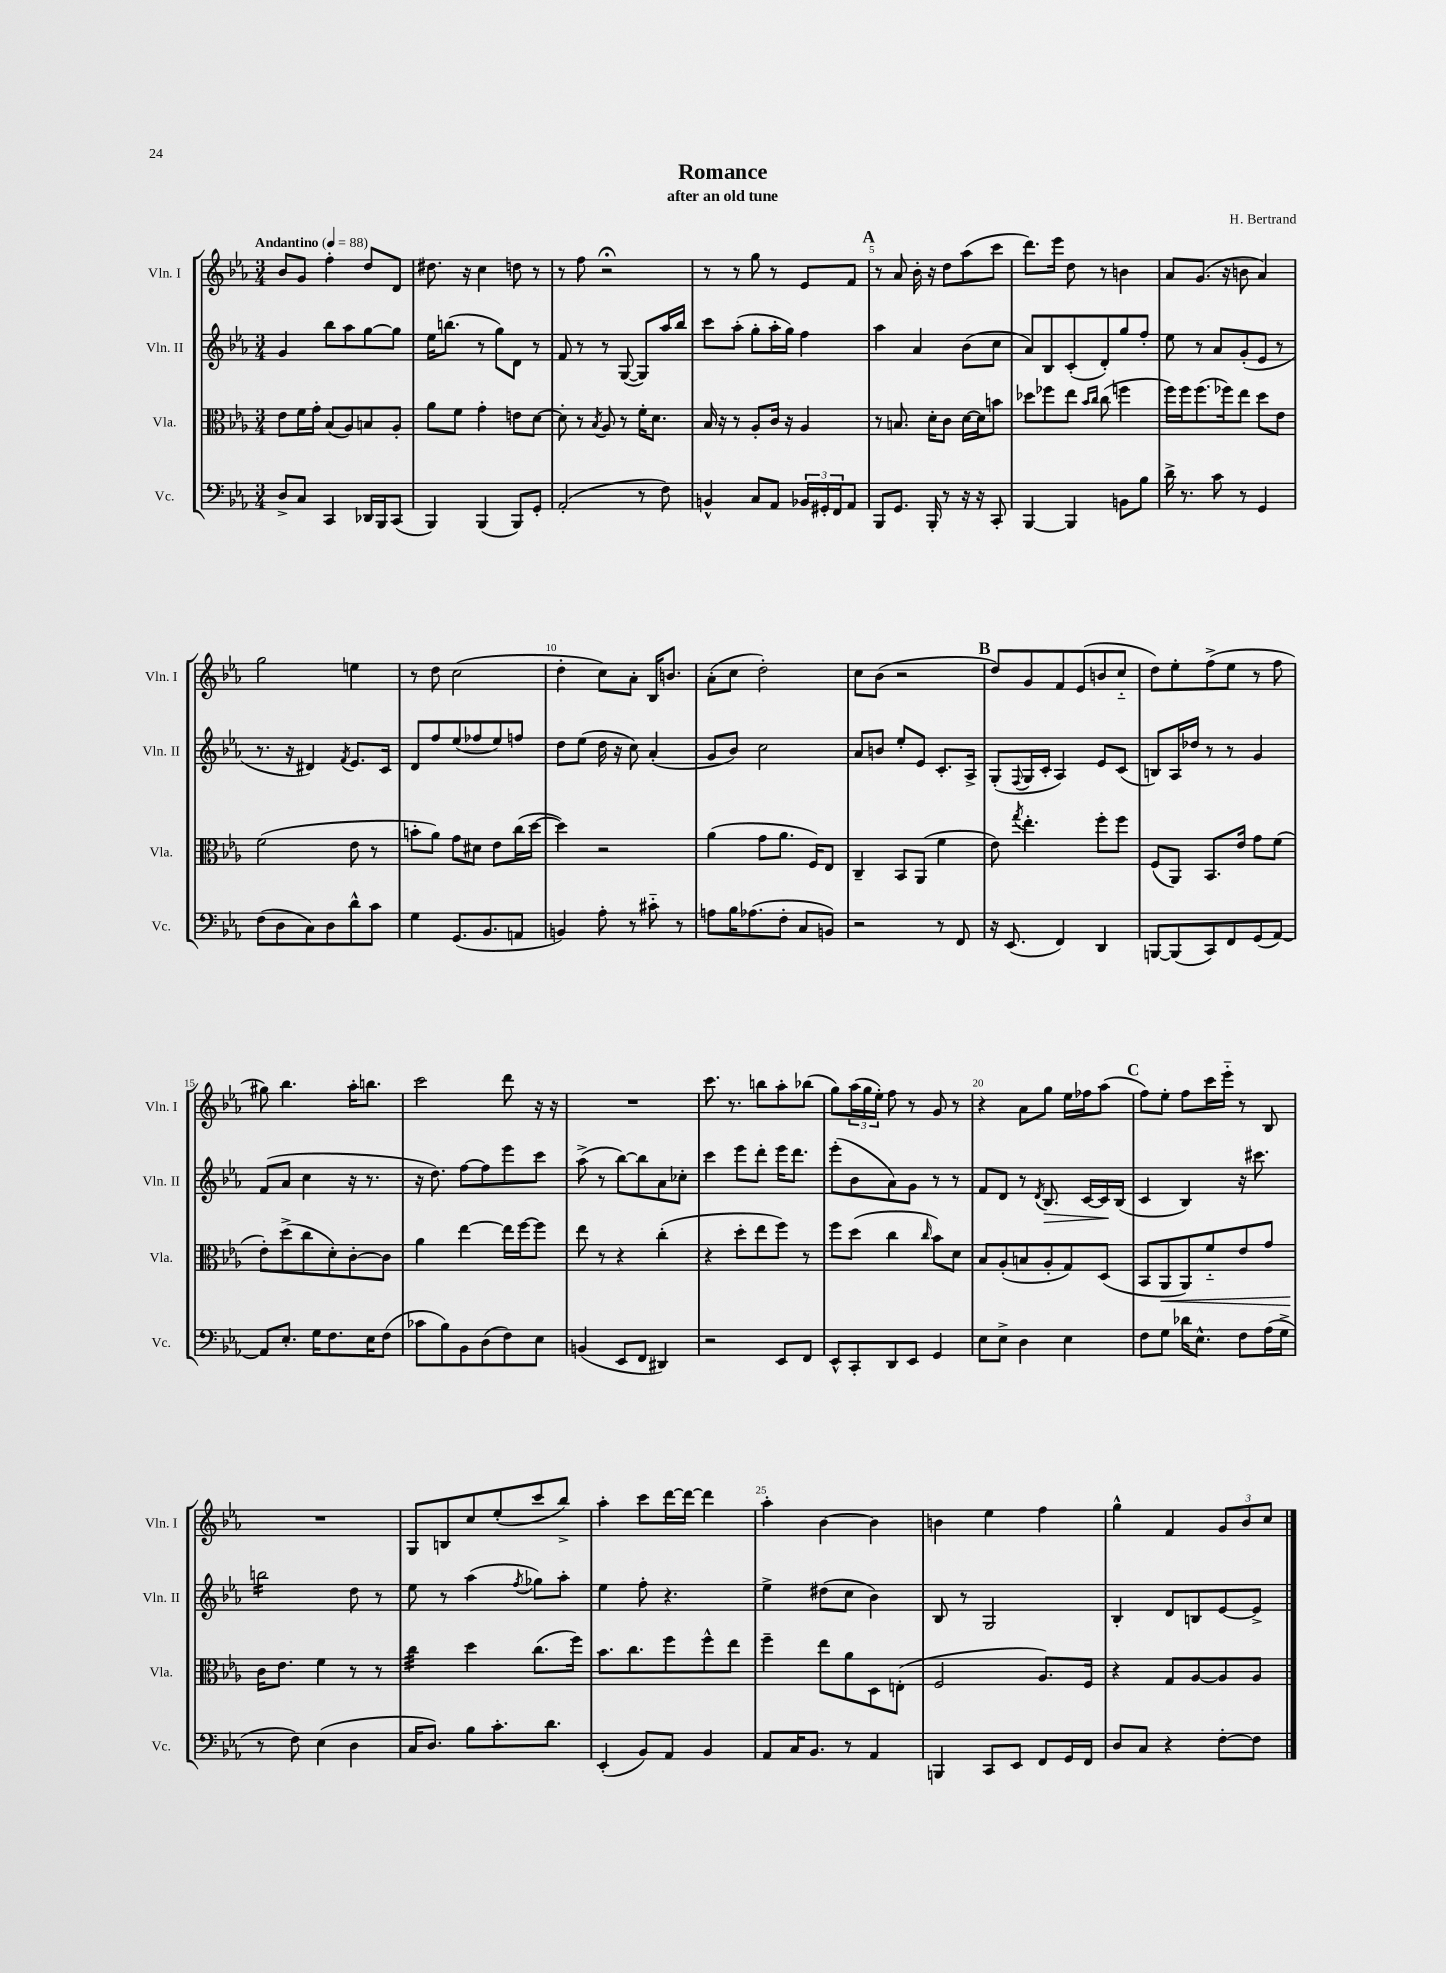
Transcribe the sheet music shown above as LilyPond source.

\header { title = "Romance" composer = "H. Bertrand" subtitle = "after an old tune" }
<<
\new StaffGroup <<
\new Staff = "s0" \with { instrumentName = "Vln. I" shortInstrumentName = "Vln. I" } {
    \clef treble \key ees \major \numericTimeSignature \time 3/4 \tempo "Andantino" 4 = 88
    bes'8 g'8 f''4-. d''8 d'8 |
    dis''8. r16 c''4 d''8 r8 |
    r8 f''8 r2\fermata |
    r8 r8 g''8 r8 ees'8 f'8 |
    \mark \markup { \bold "A" } r8 aes'8 bes'16-. r16 d''8 aes''8( c'''8 |
    d'''8.) ees'''16 d''8 r8 b'4 |
    aes'8 g'8.( r16 b'8 aes'4) |
    g''2 e''4 |
    r8 d''8 c''2( |
    d''4-. c''8) aes'8-. bes16 b'8. |
    aes'8-.( c''8 d''2-.) |
    c''8 bes'8( r2 |
    \mark \markup { \bold "B" } d''8) g'8 f'8 ees'8( b'8 c''8-_ |
    d''8) ees''8-. f''8->( ees''8 r8 f''8 |
    gis''8) bes''4. aes''16-. b''8. |
    c'''2 d'''8 r16 r16 |
    R2. |
    c'''8. r8. b''8 aes''8-. bes''8( |
    g''8) \tuplet 3/2 { aes''16( g''16 ees''16-.) } f''8 r8 g'8 r8 |
    r4 aes'8 g''8 ees''16 fes''16 aes''8( |
    \mark \markup { \bold "C" } f''8) ees''8-. f''8 c'''16 ees'''16-_ r8 bes8 |
    R2. |
    g8 b8 c''8 ees''8-.( c'''8 bes''8->) |
    aes''4-. c'''8 d'''16~ d'''16~ d'''4 |
    aes''4-. bes'4~ bes'4 |
    b'4 ees''4 f''4 |
    g''4-^ f'4 \tuplet 3/2 { g'8 bes'8 c''8 } \bar "|." |
}
\new Staff = "s1" \with { instrumentName = "Vln. II" shortInstrumentName = "Vln. II" } {
    \clef treble \key ees \major \numericTimeSignature \time 3/4
    g'4 bes''8 aes''8 g''8~ g''8 |
    ees''16 b''8.( r8 g''8) d'8 r8 |
    f'8 r8 r8 g8~( g8) aes''16 bes''16 |
    c'''8 aes''8-.( g''8-. aes''16-. g''16) f''4 |
    \mark \markup { \bold "A" } aes''4 aes'4 bes'8( c''8 |
    aes'8) bes8 c'8-.( d'8-.) g''8 f''8-. |
    ees''8 r8 aes'8 g'8-.( ees'8 r8 |
    r8. r16 dis'4) \acciaccatura { f'8 } ees'8. c'16 |
    d'8 f''8 ees''8( fes''8 ees''8) f''8 |
    d''8 ees''8( d''16 r16 c''8) aes'4-.( |
    g'8 bes'8) c''2 |
    aes'8 b'8 ees''8-. ees'8 c'8.-. aes16-> |
    \mark \markup { \bold "B" } g8-.( \appoggiatura { f8 } g16 c'16-. aes4) ees'8 c'8( |
    b8) aes16 des''16 r8 r8 g'4 |
    f'8( aes'8 c''4 r16 r8. |
    r16 d''8.) f''8~ f''8 ees'''8 c'''8 |
    aes''8->( r8 bes''8~) bes''8 aes'8 ces''8-. |
    c'''4 ees'''8 d'''8-. ees'''16 d'''8. |
    ees'''8-.( bes'8 aes'8) g'8 r8 r8 |
    f'8 d'8 r8 \acciaccatura { d'8 } bes8.\> c'16~ c'16\! bes16( |
    \mark \markup { \bold "C" } c'4 bes4) r16 cis'''8. |
    b''2:16 d''8 r8 |
    ees''8 r8 aes''4( \acciaccatura { f''8 } ges''8) aes''8-. |
    ees''4 f''8-. r4. |
    ees''4-> dis''8( c''8 bes'4) |
    bes8 r8 g2 |
    bes4-. d'8 b8 ees'8~ ees'8-> \bar "|." |
}
\new Staff = "s2" \with { instrumentName = "Vla." shortInstrumentName = "Vla." } {
    \clef alto \key ees \major \numericTimeSignature \time 3/4
    ees'8 f'16 g'16-. bes8( aes8) b8 aes8-. |
    aes'8 f'8 g'4-. e'8 d'8~ |
    d'8-. r8 \acciaccatura { bes8 } aes8 r8 f'16-. d'8. |
    bes16 r16 r8 aes8-. c'16 r16 aes4 |
    \mark \markup { \bold "A" } r8 b8. d'16-. c'8 d'16~ d'16 b'8 |
    des''8 fes''8 ees''8 \grace { bes'16 c''16 } c''8( f''4 |
    f''16) f''16 f''8.( fes''16) ees''8 d''8 ees'8 |
    f'2( ees'8 r8 |
    b'8-. aes'8) g'8 dis'8 ees'8 c''16( d''16~ |
    d''4) r2 |
    aes'4( g'8 aes'8. f16) ees8 |
    c4-- bes,8 aes,8( f'4 |
    \mark \markup { \bold "B" } ees'8) \acciaccatura { g''8 } ees''4.-. f''8-. f''8 |
    f8( aes,8) bes,8. ees'16 g'8 f'8( |
    ees'8-.) d''8->( c''8 d'8-.) c'8~-. c'8 |
    aes'4 ees''4~ ees''16 f''16~ f''8 |
    ees''8 r8 r4 c''4-.( |
    r4 d''8-. ees''8 f''8) r8 |
    f''8 d''8( c''4 \grace { c''16 } bes'8) d'8 |
    bes8 aes8-.( b8 aes8-. g8) d8( |
    \mark \markup { \bold "C" } bes,8 aes,8\< aes,8) f'8-_ ees'8 g'8 |
    c'16\! ees'8. f'4 r8 r8 |
    c''4:32 d''4 c''8.( f''16) |
    bes'8. c''8. f''8 f''8-^ ees''8 |
    f''4-- ees''8 aes'8 d8 e8-.( |
    f2 aes8.) f16 |
    r4 g8 aes8~ aes8 aes8 \bar "|." |
}
\new Staff = "s3" \with { instrumentName = "Vc." shortInstrumentName = "Vc." } {
    \clef bass \key ees \major \numericTimeSignature \time 3/4
    d8-> c8 c,4 des,16 bes,,16 c,8( |
    bes,,4) bes,,4( bes,,8) g,8-. |
    aes,2-.( r8 f8) |
    b,4-^ c8 aes,8 \tuplet 3/2 { bes,16 gis,16-. f,16 } aes,8 |
    \mark \markup { \bold "A" } bes,,8 g,8. bes,,16-. r8 r16 r16 c,8-. |
    bes,,4~ bes,,4 b,8 bes8 |
    d'16-> r8. c'8 r8 g,4 |
    f8( d8 c8) d8 d'8-^ c'8 |
    g4 g,8.( bes,8. a,8 |
    b,4) aes8-. r8 cis'8-_ r8 |
    a8 bes16 aes8.( f8-. c8 b,8) |
    r2 r8 f,8 |
    \mark \markup { \bold "B" } r16 ees,8.( f,4) d,4 |
    b,,8~ b,,8( c,8) f,8 g,8( aes,8~) |
    aes,8 ees8.-. g16 f8. ees16 f8( |
    ces'8 bes8) bes,8 d8( f8) ees8 |
    b,4( ees,8 f,8 dis,4) |
    r2 ees,8 f,8 |
    ees,8-^ c,8-. d,8 ees,8 g,4 |
    ees8 ees8-> d4 ees4 |
    \mark \markup { \bold "C" } f8 g8 des'16 ees8.-^ f8 aes16( g16-> |
    r8 f8) ees4( d4 |
    c16 d8.) bes8 c'8.-. d'8. |
    ees,4-.( bes,8) aes,8 bes,4 |
    aes,8 c16 bes,8. r8 aes,4 |
    b,,4 c,8 ees,8 f,8 g,16 f,16 |
    d8 c8 r4 f8~-. f8 \bar "|." |
}
>>
>>
\layout { \context { \Score \override BarNumber.break-visibility = ##(#f #t #t) barNumberVisibility = #(every-nth-bar-number-visible 5) } }
